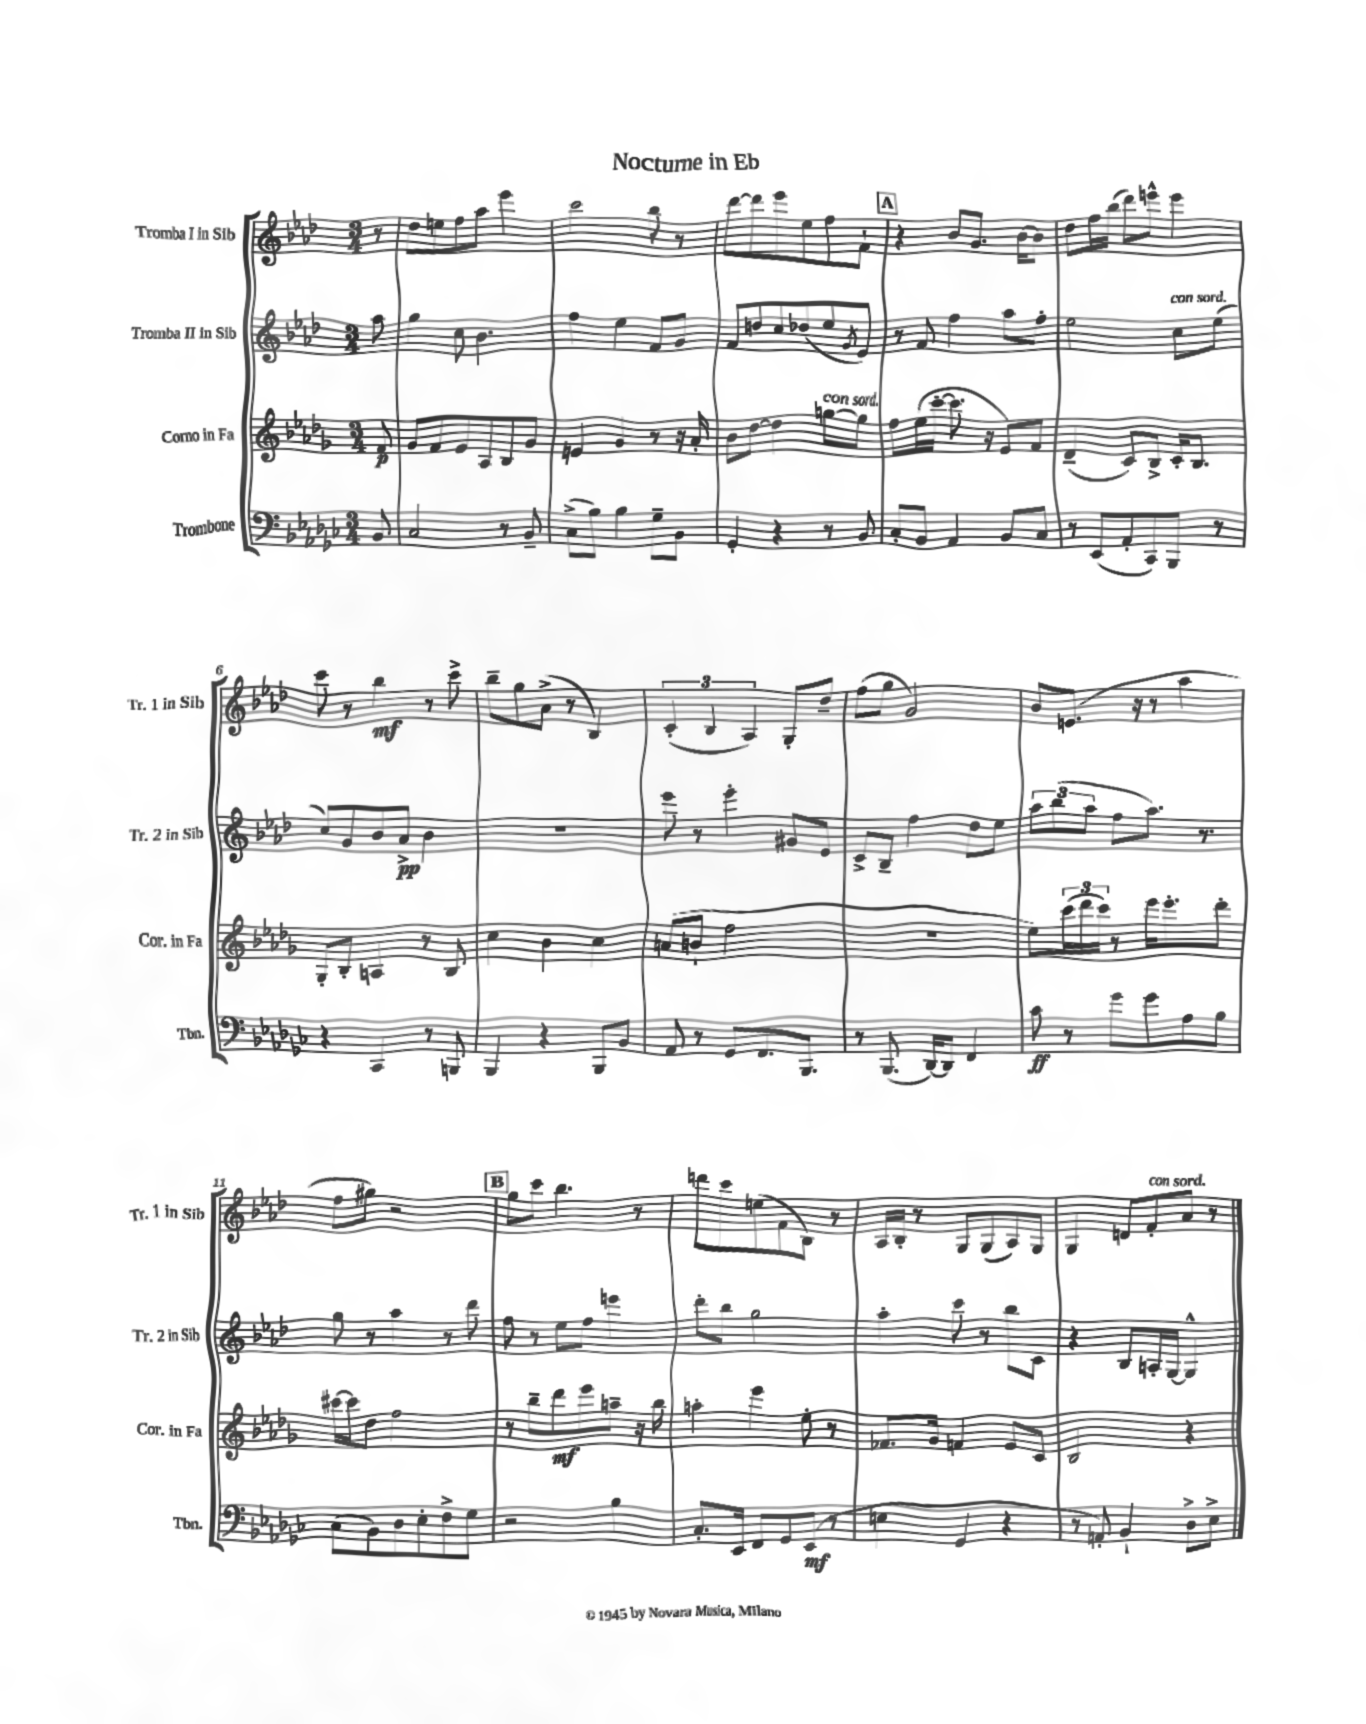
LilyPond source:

\header { title = "Nocturne in Eb" }
<<
\new StaffGroup <<
\new Staff = "s0" \with { instrumentName = "Tromba I in Sib" shortInstrumentName = "Tr. 1 in Sib" } {
    \clef treble \key aes \major \numericTimeSignature \time 3/4 \partial 8
    r8 |
    des''8 e''8 f''8 aes''8 ees'''4 |
    c'''2 bes''8 r8 |
    des'''8~ des'''8 ees'''8 ees''8 f''8 f'8-! |
    \mark \markup { \box "A" } r4 bes'8 g'8. bes'16~ bes'8 |
    des''8 f''16 bes''16( des'''8) e'''8-^ e'''4 |
    c'''8 r8 bes''4\mf r8 c'''8-> |
    bes''8-- g''8 aes'8->( r8 bes4) |
    \tuplet 3/2 { c'4-.( bes4 aes4) } g8-. des''8-- |
    f''8( g''8 g'2) |
    bes'8 e'8.( r16 r8 aes''4 |
    f''8 gis''8) r2 |
    \mark \markup { \box "B" } g''8 c'''8 bes''4. r8 |
    d'''8 c'''8 e''8( f'8 bes8) r8 |
    aes16 bes16-. r8 g8 g8( aes8) g8 |
    g4 d'8 f'8-.^\markup { \italic "con sord." } aes'8 r8 \bar "|." |
}
\new Staff = "s1" \with { instrumentName = "Tromba II in Sib" shortInstrumentName = "Tr. 2 in Sib" } {
    \clef treble \key aes \major \numericTimeSignature \time 3/4 \partial 8
    aes''8 |
    g''4 c''8 bes'4. |
    f''4 ees''4 f'8 g'8 |
    f'8 d''8 c''8 des''8( ees''8 \acciaccatura { g'8 } ees'8) |
    \mark \markup { \box "A" } r8 f'8 f''4 aes''8 f''8-. |
    ees''2 c''8^\markup { \italic "con sord." } ees''8( |
    c''8) g'8 bes'8 aes'8->\pp bes'4 |
    R2. |
    ees'''8 r8 ees'''4-. gis'8 ees'8 |
    c'8-> bes8-- f''4 des''8 ees''8 |
    \tuplet 3/2 { aes''8 bes''8( aes''8 } f''8 aes''8.) r8. |
    g''8 r8 aes''4 r8 des'''8 |
    \mark \markup { \box "B" } f''8 r8 ees''8 f''8 e'''4 |
    des'''8-. bes''8 g''2 |
    aes''4-. c'''8 r8 bes''8 c'8 |
    r4 bes8 a16-. g16~ g4-^ \bar "|." |
}
\new Staff = "s2" \with { instrumentName = "Corno in Fa" shortInstrumentName = "Cor. in Fa" } {
    \clef treble \key des \major \numericTimeSignature \time 3/4 \partial 8
    f'8\p |
    ges'8 f'8 ees'8 aes8 bes8 ges'8 |
    e'4 ges'4 r8 r16 aes'16-. |
    bes'8 des''8~ des''4 g''8~^\markup { \italic "con sord." } g''8 |
    \mark \markup { \box "A" } f''8 ees''16( c'''16~-. c'''8. r16 ees'8) f'8 |
    des'4--( c'8) bes8-> c'16-. bes8. |
    ges8-. bes8-. a4 r8 bes8 |
    c''4 bes'4 c''4 |
    a'8( b'8-! f''2 |
    R2. |
    ees''8) \tuplet 3/2 { c'''16( des'''16 c'''16) } r8 ees'''16 ees'''8.-. des'''8-. |
    cis'''16~ cis'''16 des''8 f''2 |
    \mark \markup { \box "B" } r8 bes''8-- des'''8\mf ees'''8 a''8-- r16 bes''16 |
    a''4-. ees'''4 ees''8-. r8 |
    fes'8. ges'16 f'4 ees'8 c'8 |
    bes2 r4 \bar "|." |
}
\new Staff = "s3" \with { instrumentName = "Trombone" shortInstrumentName = "Tbn." } {
    \clef bass \key ges \major \numericTimeSignature \time 3/4 \partial 8
    bes,8 |
    ces2 r8 bes,8-- |
    ces8->( bes8) bes4 ges8-- bes,8 |
    ges,4-. r4 r8 bes,8 |
    \mark \markup { \box "A" } ces8-. bes,8 aes,4 bes,8 ces8 |
    r8 ees,8( aes,8-. ces,8) bes,,8 r8 |
    r4 ces,4 r8 b,,8 |
    bes,,4 r4 bes,,8 bes,8 |
    aes,8 r8 ges,8 f,8. bes,,8. |
    r8 bes,,8.( des,16~) des,8 f,4 |
    ces'8\ff r8 ges'8 ges'8 aes8 bes8 |
    ces8( bes,8) des8 ees8-. f8-> ges8 |
    \mark \markup { \box "B" } r2 bes4 |
    ces8.-. ees,16 f,8 ges,8 ees,8\mf( r8 |
    e4 ges,4 r4 |
    r8 a,8-.) bes,4-! des8-> ees8-> \bar "|." |
}
>>
>>
